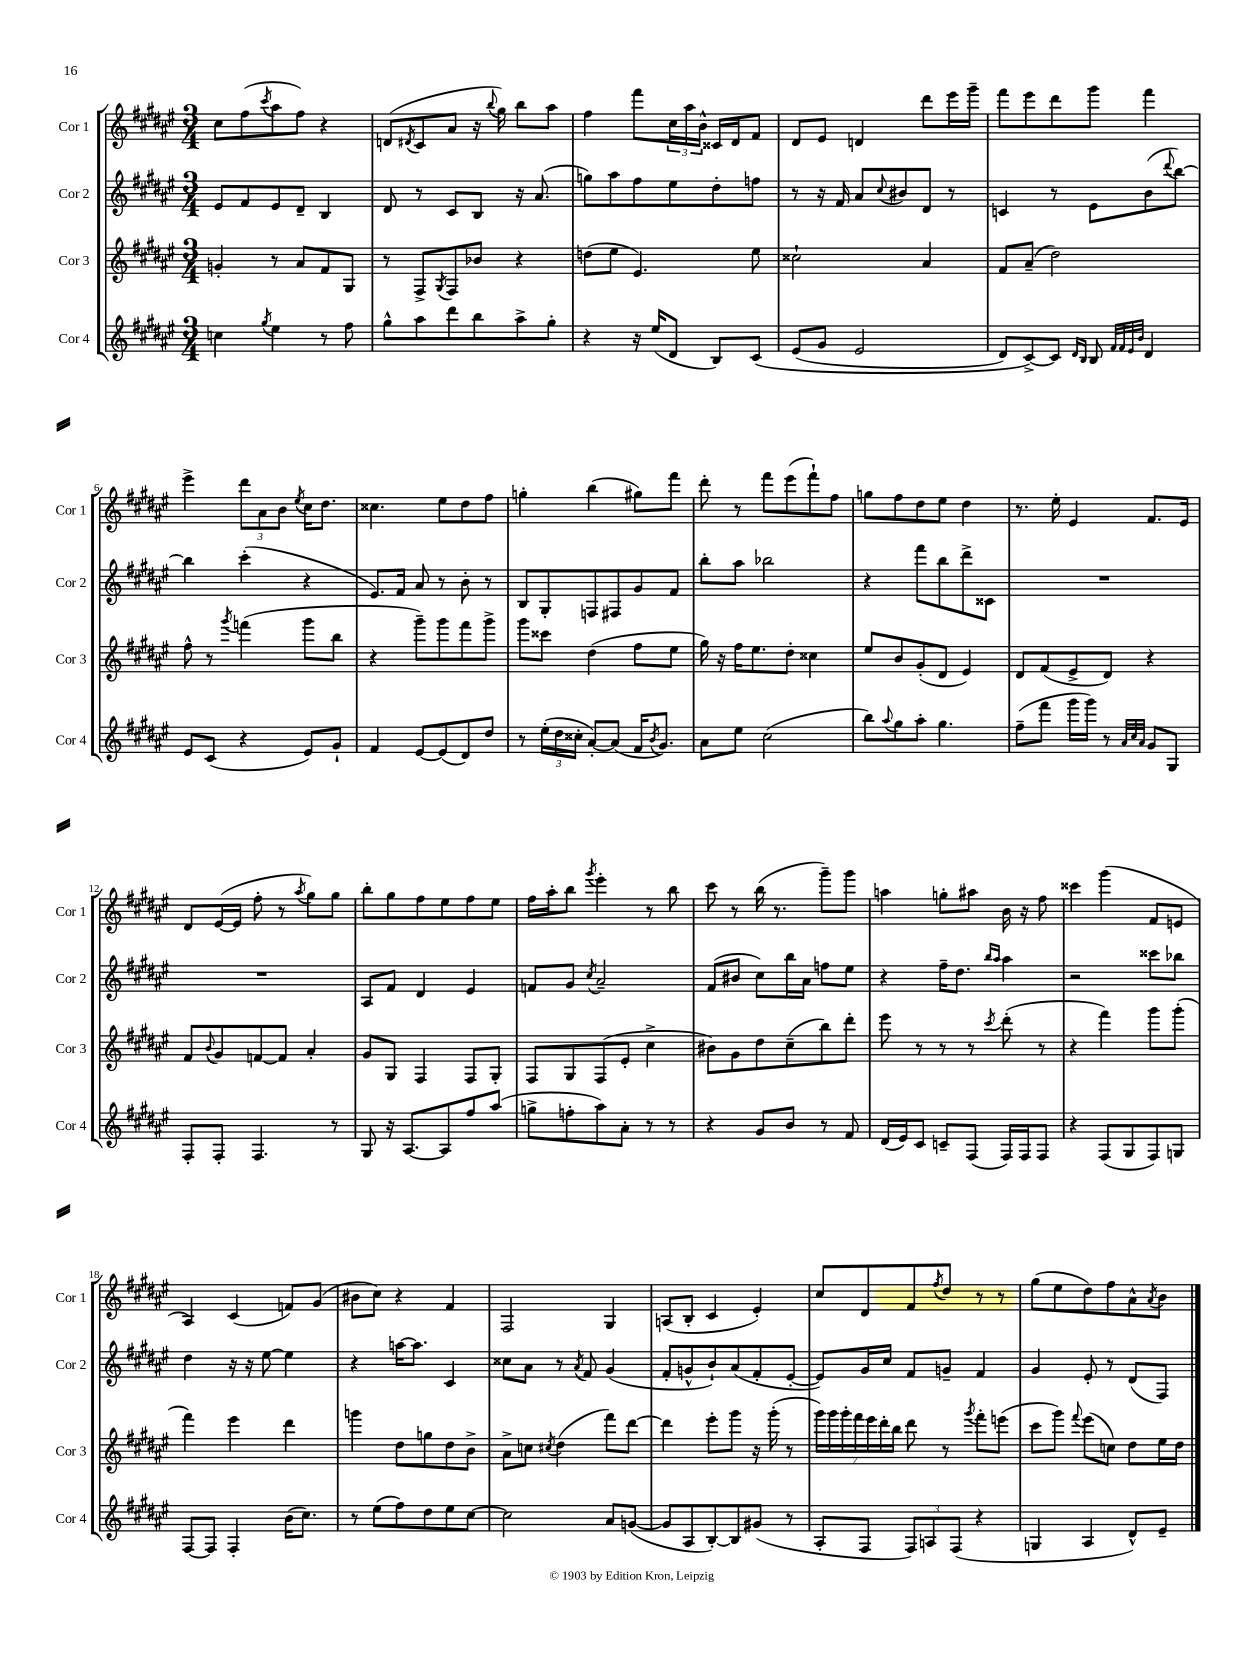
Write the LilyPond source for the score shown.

<<
\new StaffGroup <<
\new Staff = "s0" \with { instrumentName = "Cor 1" shortInstrumentName = "Cor 1" } {
    \clef treble \key fis \major \numericTimeSignature \time 3/4
    cis''8 fis''8( \acciaccatura { cis'''8 } ais''8 fis''8) r4 |
    d'8( \acciaccatura { dis'8 } cis'8 ais'8 r16 \appoggiatura { b''8 } gis''16) b''8 ais''8 |
    fis''4 fis'''8 \tuplet 3/2 { cis''16 ais''16 b'16-^ } cisis'16 dis'16 fis'8 |
    dis'8 eis'8 d'4 dis'''8 eis'''16 gis'''16-- |
    fis'''8 eis'''8 dis'''8 gis'''8 fis'''4 |
    eis'''4-> \tuplet 3/2 { dis'''8 ais'8 b'8 } \acciaccatura { eis''8 } cis''16 dis''8. |
    cisis''4. eis''8 dis''8 fis''8 |
    g''4-. b''4( gis''8) fis'''8 |
    dis'''8-. r8 fis'''8 eis'''8( fis'''8-!) fis''8 |
    g''8 fis''8 dis''8 eis''8 dis''4 |
    r8. eis''16-. eis'4 fis'8. eis'16 |
    dis'8 eis'16~( eis'16 fis''8-. r8 \acciaccatura { ais''8 } gis''8) gis''8 |
    b''8-. gis''8 fis''8 eis''8 fis''8 eis''8 |
    fis''16 ais''16-. b''8 \acciaccatura { gis'''8 } eis'''4-. r8 b''8 |
    cis'''8 r8 b''16( r8. gis'''8--) gis'''8 |
    a''4 g''8-. ais''8 b'16 r16 fis''8 |
    cisis'''4 gis'''4( fis'8 e'8 |
    ais4) cis'4( f'8) gis'8( |
    bis'8 cis''8) r4 fis'4 |
    fis2 gis4 |
    a8( b8-. cis'4 eis'4-.) |
    cis''8 dis'8 fis'8 \acciaccatura { fis''8 } dis''8 r8 r8 |
    gis''8( eis''8 dis''8) fis''8 ais'8-^ \acciaccatura { ais'8 } b'8 \bar "|." |
}
\new Staff = "s1" \with { instrumentName = "Cor 2" shortInstrumentName = "Cor 2" } {
    \clef treble \key fis \major \numericTimeSignature \time 3/4
    eis'8 fis'8 eis'8 dis'8-- b4 |
    dis'8 r8 cis'8 b8 r16 ais'8.( |
    g''8) ais''8 fis''8 eis''8 dis''8-. f''8 |
    r8 r16 fis'16 ais'8 \appoggiatura { cis''8 } bis'8 dis'8 r8 |
    c'4 r8 eis'8 b'8( \appoggiatura { dis'''8 } b''8~) |
    b''4 cis'''4-.( r4 |
    eis'8.) fis'16 ais'8 r8 b'8-. r8 |
    b8 gis8-. f8 fis8 gis'8 fis'8 |
    b''8-. ais''8 bes''2 |
    r4 fis'''8 b''8 dis'''8-> cisis'8 |
    R2. |
    R2. |
    ais8 fis'8 dis'4 eis'4 |
    f'8 gis'8 \acciaccatura { cis''8 } ais'2-- |
    fis'8( bis'8 cis''8) b''16 ais'16 f''8 eis''8 |
    r4 fis''16-- dis''8. \grace { b''16 ais''16 } ais''4 |
    r2 cisis'''8 bes''8 |
    dis''4 r16 r16 eis''8~ eis''4 |
    r4 a''16~ a''8. cis'4 |
    cisis''8 ais'8 r8 \acciaccatura { ais'8 } fis'8 gis'4( |
    fis'8-. g'8-^ b'8-!) ais'8( fis'8-. eis'8~-. |
    eis'8) gis'16 cis''16 fis'8 g'8-- fis'4 |
    gis'4 eis'8-. r8 dis'8( fis8) \bar "|." |
}
\new Staff = "s2" \with { instrumentName = "Cor 3" shortInstrumentName = "Cor 3" } {
    \clef treble \key fis \major \numericTimeSignature \time 3/4
    g'4-. r8 ais'8 fis'8 gis8 |
    r8 fis8-> \acciaccatura { gis8 } fis8 bes'8 r4 |
    d''8( eis''8 eis'4.) eis''8 |
    cisis''2-! ais'4 |
    fis'8 ais'8--( dis''2) |
    fis''8-^ r8 \acciaccatura { gis'''8 } f'''4( gis'''8 b''8 |
    r4 gis'''8--) gis'''8 fis'''8 gis'''8-> |
    gis'''8 cisis'''8 dis''4( fis''8 eis''8 |
    gis''16) r16 fis''16 eis''8. dis''8-. cisis''4 |
    eis''8 b'8 gis'8-.( dis'8 eis'4) |
    dis'8 fis'8( eis'8-> dis'8) r4 |
    fis'8 \appoggiatura { b'8 } gis'8 f'8~ f'8 ais'4-. |
    gis'8 gis8 fis4 fis8 gis8-. |
    fis8 gis8 fis8( eis'8-. cis''4-> |
    bis'8) gis'8 dis''8 cis''8--( b''8) dis'''8-. |
    eis'''8 r8 r8 r8 \acciaccatura { cis'''8 } dis'''8-.( r8 |
    r4 fis'''4) gis'''8 gis'''8-.( |
    fis'''4) eis'''4 dis'''4 |
    g'''4 dis''8 g''8 dis''8 b'8-> |
    ais'8-> c''8 \acciaccatura { cis''8 } dis''4( fis'''8) dis'''8~ |
    dis'''4 eis'''8-. gis'''8 r16 gis'''16-.( r8 |
    \tuplet 7/4 { gis'''16) gis'''16 gis'''16-. fis'''16 eis'''16 dis'''16-. b''16 } dis'''8 r8 \acciaccatura { gis'''8 } fis'''8-. e'''8( |
    cis'''8 gis'''8) \appoggiatura { fis'''8 } eis'''8( c''8) dis''8 eis''16 dis''16 \bar "|." |
}
\new Staff = "s3" \with { instrumentName = "Cor 4" shortInstrumentName = "Cor 4" } {
    \clef treble \key fis \major \numericTimeSignature \time 3/4
    c''4 \acciaccatura { gis''8 } eis''4 r8 fis''8 |
    gis''8-^ ais''8 dis'''8 b''8 ais''8-> gis''8-. |
    r4 r16 eis''16( dis'8 b8) cis'8\( |
    eis'8( gis'8 eis'2 |
    dis'8) cis'8~->\) cis'8 \grace { dis'16 b16 } b8 \grace { fis'32 fis'32 eis'32 b'32 } dis'4 |
    eis'8 cis'8( r4 eis'8) gis'8-! |
    fis'4 eis'8~ eis'8( dis'8) dis''8 |
    r8 \tuplet 3/2 { eis''16-.( dis''16 cisis''16-. } ais'8~-.) ais'8( fis'16 \acciaccatura { b'8 } gis'8.) |
    ais'8 eis''8 cis''2( |
    b''8) \appoggiatura { ais''8 } gis''8 ais''8-. gis''4. |
    fis''8--( fis'''8 gis'''16 gis'''16) r8 \grace { ais'32 cis''32 ais'32 } gis'8 gis8 |
    fis8-. fis8-. fis4. r8 |
    gis8 r16 ais8.~ ais8 fis''8 ais''8( |
    g''8-> f''8-. ais''8) ais'8-. r8 r8 |
    r4 gis'8 b'8 r8 fis'8 |
    dis'16( eis'16) cis'8 c'8-- fis8( fis16) fis16 fis8 |
    r4 fis8( gis8 fis8) g8 |
    fis8~ fis8 fis4-. b'16( cis''8.) |
    r8 eis''8( fis''8) dis''8 eis''8 cis''8~ |
    cis''2 ais'8 g'8~( |
    g'8 ais8 b8~-.) b8 gis'8( r8 |
    ais8-. fis8 \tuplet 3/2 { fis8) a8 fis8( } r4 |
    g4 ais4 dis'8-^) eis'8-- \bar "|." |
}
>>
>>
